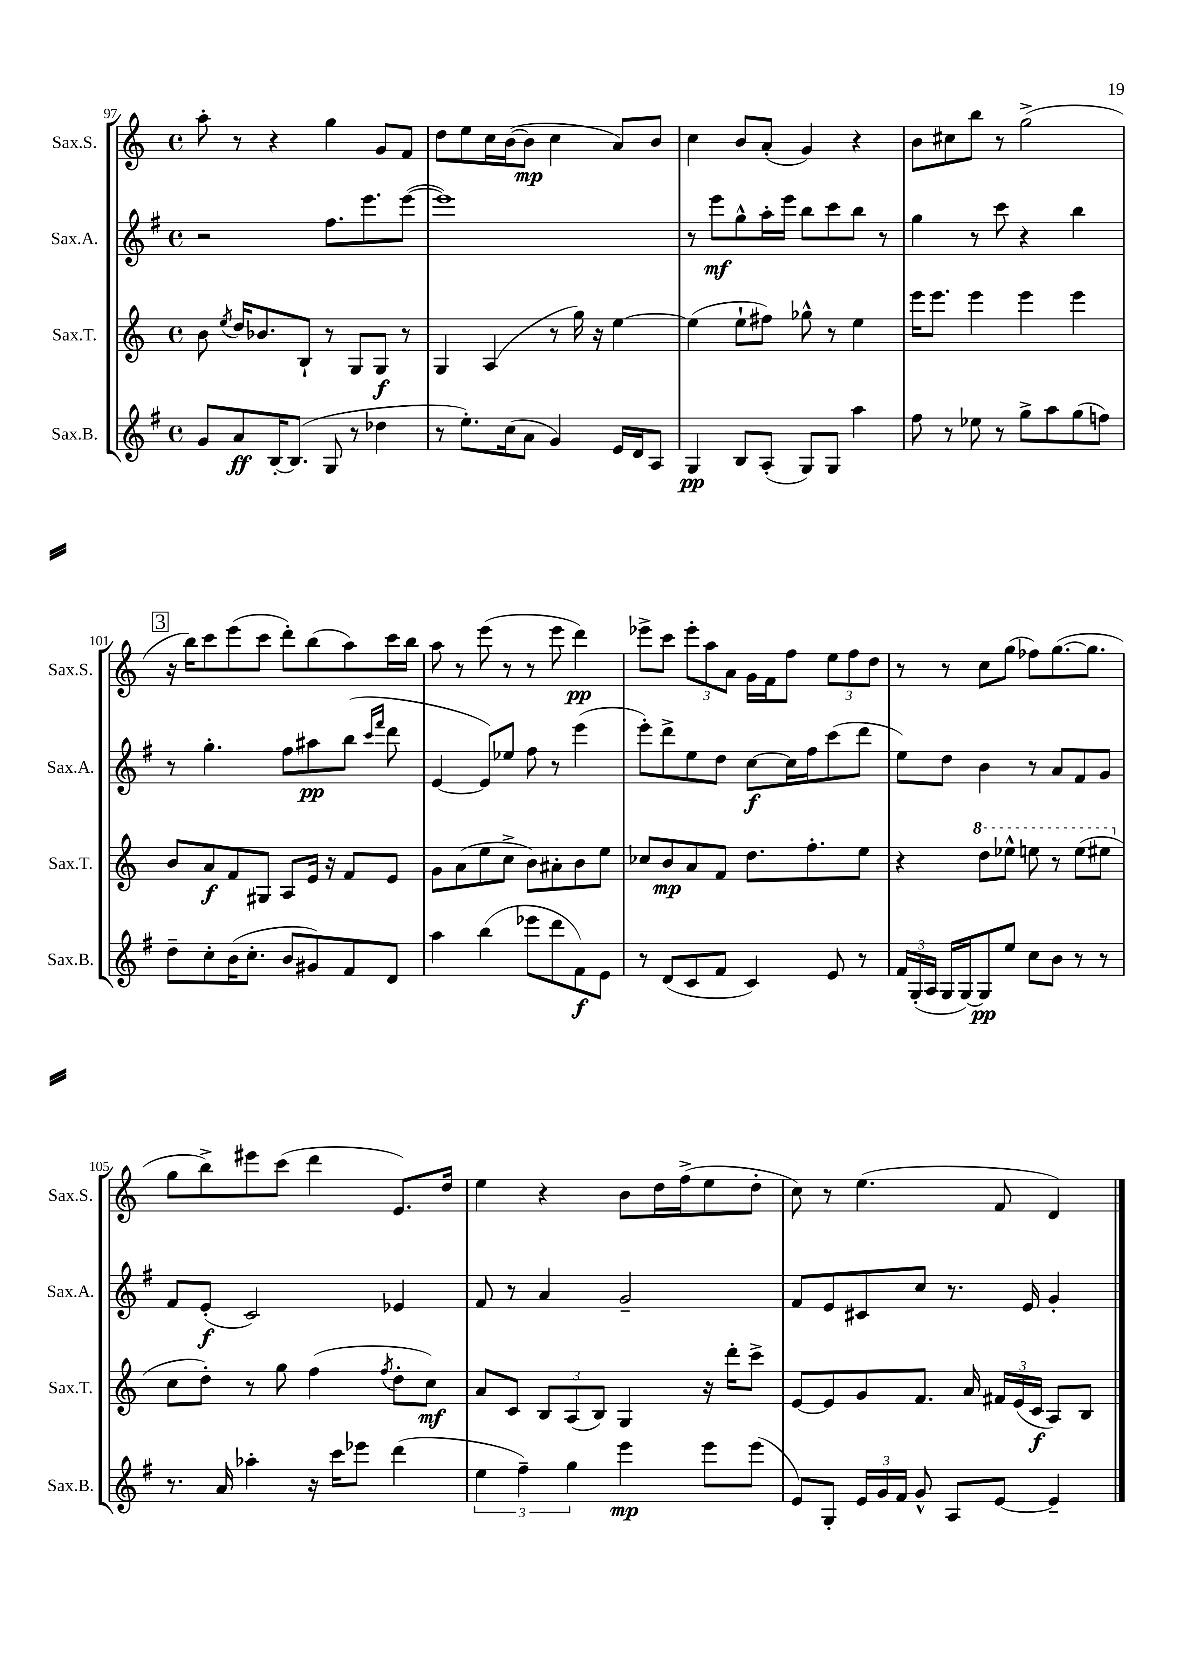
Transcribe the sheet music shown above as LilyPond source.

<<
\new StaffGroup <<
\new Staff = "s0" \with { instrumentName = "Sax.S." shortInstrumentName = "Sax.S." } {
    \clef treble \key c \major \defaultTimeSignature \time 4/4
    \autoBeamOff a''8-. r8 r4 g''4 g'8[ f'8] |
    d''8[ e''8 c''16 b'16~( b'8]\mp c''4 a'8[) b'8] |
    c''4 b'8[ a'8]-.( g'4) r4 |
    b'8[ cis''8 b''8] r8 g''2->( |
    \mark \markup { \box "3" } r16 b''16[) c'''8 e'''8( c'''8] d'''8[-.) b''8( a''8) c'''16 b''16] |
    a''8 r8 e'''8( r8 r8 e'''8 d'''4\pp) |
    ees'''8[-> c'''8] \tuplet 3/2 { ees'''8[-. a''8 a'8] } g'16[ f'16 f''8] \tuplet 3/2 { e''8[ f''8 d''8] } |
    r8 r8 c''8[ g''8]( fes''8[) g''8.~( g''8.] |
    g''8[ b''8->) eis'''8 c'''8]( d'''4 e'8.[) d''16] |
    e''4 r4 b'8[ d''16 f''16->( e''8 d''8]-. |
    c''8) r8 e''4.( f'8 d'4) \bar "|." |
}
\new Staff = "s1" \with { instrumentName = "Sax.A." shortInstrumentName = "Sax.A." } {
    \clef treble \key g \major \defaultTimeSignature \time 4/4
    \autoBeamOff r2 fis''8.[ e'''8. e'''8]~( |
    e'''1) |
    r8 e'''8[\mf g''8-^ a''16-. e'''16] b''8[ c'''8 b''8] r8 |
    g''4 r8 c'''8 r4 b''4 |
    \mark \markup { \box "3" } r8 g''4.-. fis''8[ ais''8\pp b''8]( \grace { c'''16[ fis'''16] } d'''8 |
    e'4~ e'8[) ees''8] fis''8 r8 e'''4( |
    e'''8[-.) d'''8-> e''8 d''8] c''8[~\f c''16 fis''16 c'''8( d'''8] |
    e''8[) d''8] b'4 r8 a'8[ fis'8 g'8] |
    fis'8[ e'8]-.\f( c'2) ees'4 |
    fis'8 r8 a'4 g'2-- |
    fis'8[ e'8 cis'8 c''8] r8. e'16 g'4-. \bar "|." |
}
\new Staff = "s2" \with { instrumentName = "Sax.T." shortInstrumentName = "Sax.T." } {
    \clef treble \key c \major \defaultTimeSignature \time 4/4
    \autoBeamOff b'8 \acciaccatura { e''8 } d''16[ bes'8. b8]-! r8 g8[ g8]\f r8 |
    g4 a4( r8 g''16) r16 e''4~ |
    e''4( e''8[-! fis''8]) ges''8-^ r8 e''4 |
    e'''16[ e'''8.] e'''4 e'''4 e'''4 |
    \mark \markup { \box "3" } b'8[ a'8\f f'8 gis8] a8[ e'16] r16 f'8[ e'8] |
    g'8[ a'8( e''8 c''8]-> b'8[) ais'8-. b'8 e''8] |
    ces''8[ b'8\mp a'8 f'8] d''8.[ f''8.-. e''8] |
    r4 \ottava #1 d'''8[ ees'''8]-^ e'''8 r8 e'''8[( eis'''8] \ottava #0 |
    c''8[ d''8]-.) r8 g''8 f''4( \acciaccatura { f''8 } d''8[-. c''8]\mf) |
    a'8[ c'8] \tuplet 3/2 { b8[ a8( b8]) } g4 r16 d'''16[-. c'''8]-> |
    e'8[~ e'8 g'8 f'8.] a'16 \tuplet 3/2 { fis'16[ e'16( c'16]\f } a8[) b8] \bar "|." |
}
\new Staff = "s3" \with { instrumentName = "Sax.B." shortInstrumentName = "Sax.B." } {
    \clef treble \key g \major \defaultTimeSignature \time 4/4
    \autoBeamOff g'8[ a'8\ff b16~-. b8.]( g8 r8 des''4 |
    r8 e''8.[-.) c''16( a'8] g'4) e'16[ d'16 a8] |
    g4\pp b8[ a8]-.( g8[) g8] a''4 |
    fis''8 r8 ees''8 r8 g''8[-> a''8 g''8( f''8]) |
    \mark \markup { \box "3" } d''8[-- c''8-. b'16( c''8.]-. b'8[ gis'8) fis'8 d'8] |
    a''4 b''4( ees'''8[ d'''8 fis'8\f) e'8] |
    r8 d'8[( c'8 fis'8] c'4) e'8 r8 |
    \tuplet 3/2 { fis'16[ g16-.( a16] } g16[ g16~) g8\pp e''8] c''8[ b'8] r8 r8 |
    r8. a'16 aes''4-. r16 c'''16[ ees'''8] d'''4( |
    \tuplet 3/2 { e''4 fis''4--) g''4 } e'''4\mp e'''8[ e'''8]( |
    e'8[) g8]-. \tuplet 3/2 { e'16[ g'16 fis'16] } g'8-^ a8[ e'8]~ e'4-- \bar "|." |
}
>>
>>
\layout { \context { \Score currentBarNumber = #97 } }
